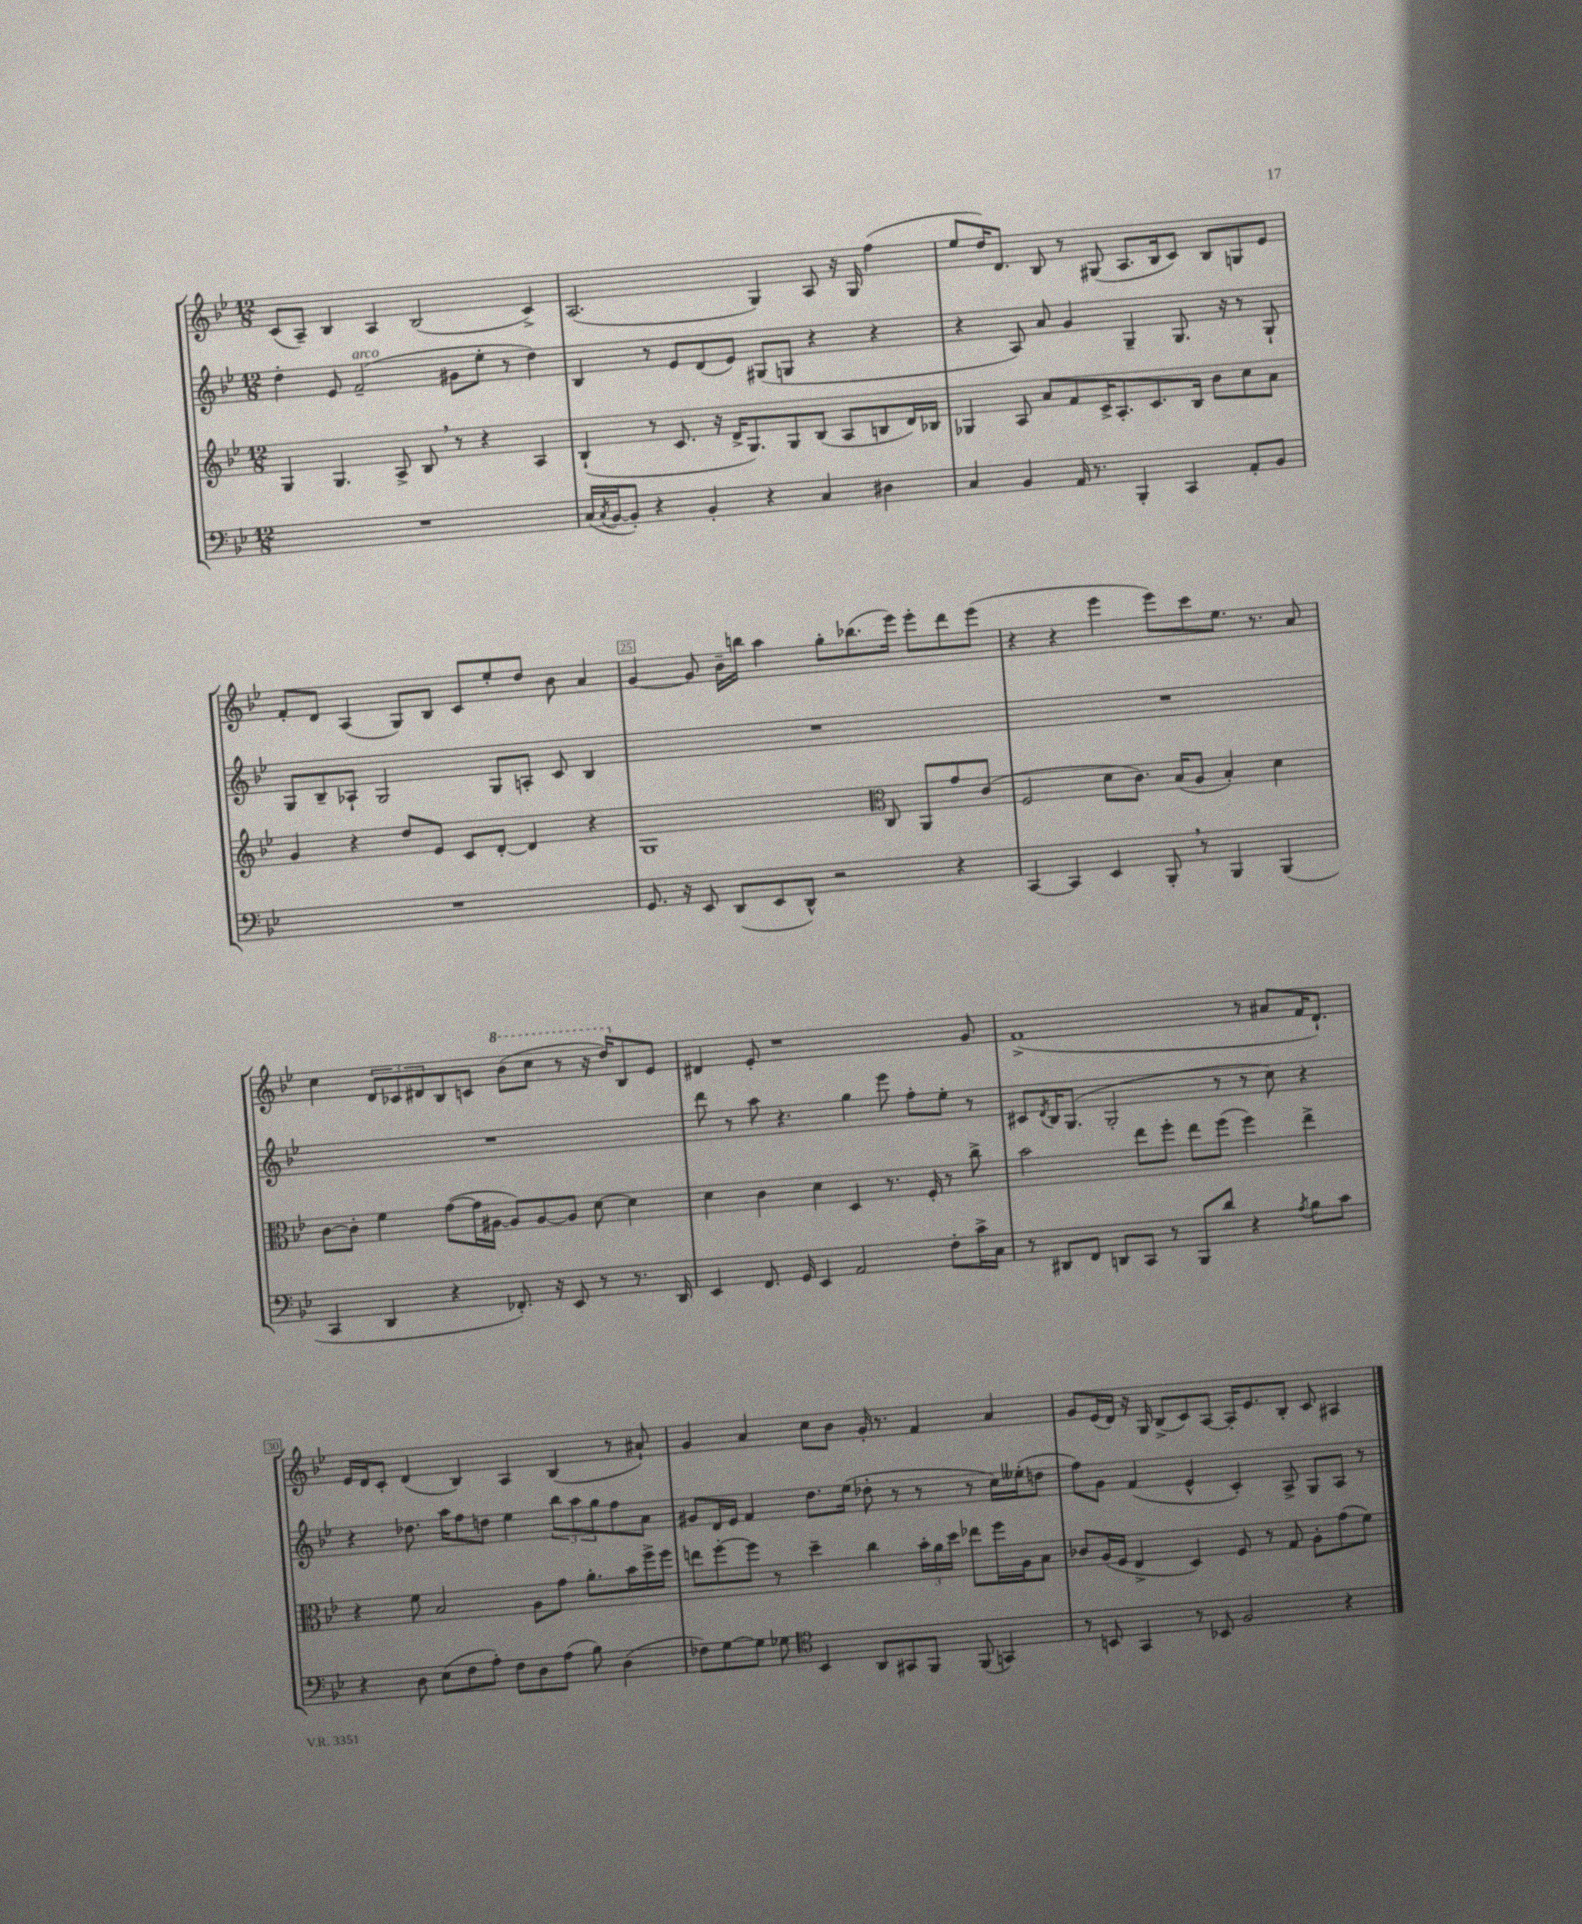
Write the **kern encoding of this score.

**kern	**kern	**kern	**kern
*staff4	*staff3	*staff2	*staff1
*clefF4	*clefG2	*clefG2	*clefG2
*k[b-e-]	*k[b-e-]	*k[b-e-]	*k[b-e-]
*M12/8	*M12/8	*M12/8	*M12/8
1.r	4G	4dd'	(8c
.	.	.	8A~)
.	4.G	8e-	4B-
.	.	(2f~	.
.	.	.	4A
.	8A^	.	.
.	8B-	.	(2B-
.	8r	8g#	.
.	4r	8ee-'	.
.	.	8r	.
.	4A	4dd)	4c^)
=	=	=	=
(16C	(4B-`	4B-	(2.A
8qC	.	.	.
[16BB-	.	.	.
8BB-'])	.	.	.
4r	8r	8r	.
.	8.c	8e-	.
4BB-'	.	(8d	.
.	16r	.	.
.	16d^	8e-)	.
.	8.G)	.	.
4r	.	(8G#	4G)
.	8G	8G	.
4C	(8B-	4r	8A
.	8A	.	16r
.	.	.	16G
4D#	8B	4r	(4ff
.	16d)	.	.
.	16B-	.	.
=	=	=	=
4C	4G-	4r	8ee-
.	.	.	16dd)
.	.	.	8.d
4BB-	8A	8A)	.
.	8a	8a	8B-
16AA	8f	4g	8r
8.r	.	.	.
.	16c^	.	(8G#
.	8.A'	.	.
4BBB-'	.	4G~	8.A
.	8.c	.	.
.	.	.	16B-
4CC	.	8.G	8c)
.	16B-	.	.
.	8b-	.	8B-
.	.	16r	.
8AA'	8cc	8r	8G
8BB-	8a	8G`	8e-
=	=	=	=
1.r	4g	8G	8f'
.	.	8B-~	8d
.	4r	8A-`	(4A
.	.	2G	.
.	8dd	.	8G)
.	8e-	.	8B-
.	8c	.	8c
.	[8d'	8G	8ee-'
.	4d]	8A'	8dd
.	.	8c	8b-
.	4r	4B-	4a
=	=	=	=
8.GG	1G	1.r	[4g
16r	.	.	.
8EE-	.	.	8g]
(8DD	.	.	16b-~
.	.	.	16bb
8EE-	.	.	4aa
8DD^^)	.	.	.
2r	.	.	8gg'
.	.	.	(8.bb-
*	*clefC3	*	*
.	8C	.	.
.	.	.	16eee-)
.	8AA	.	8eee-'
4r	8g	.	8ddd
.	(8c	.	(8eee-
=	=	=	=
[4CC	2F	1.r	4r
4CC]	.	.	4r
4EE-	8d	.	4eee-
.	8.c)	.	.
8BBB-'	.	.	8eee-)
.	(16B-	.	.
8r	8A	.	8ccc
4BBB-	4B-')	.	8.ee-
.	.	.	8.r
(4BBB-	4d	.	.
.	.	.	8a
=	=	=	=
4CC	[8c	1.r	4cc
.	8c']	.	.
4DD	4f	.	12d
.	.	.	12c-
.	.	.	12d#
4r	([8g	.	8B-
.	16g]	.	8c
.	[16A#	.	.
8.FF-')	8A#])	.	(8bb-
.	[8A#	.	8ccc
16r	.	.	.
8EE-	8A#]	.	8r
8r	[8d	.	16r
.	.	.	16ddd)
8.r	4d]	.	8B-
.	.	.	8e-
16DD	.	.	.
=	=	=	=
4EE-	4d	8ddd	4d#
.	.	8r	.
8.FF	4c	8aa	8e-'
.	.	4.r	1r
16GG	.	.	.
4EE-	4d	.	.
2AA	4D	4gg	.
.	8.r	8eee-	.
.	.	8ff'	.
.	16F'	.	.
8F'	8r	8ee-'	.
16c^	8cc^	8r	8g
16C	.	.	.
=	=	=	=
8r	2b-	8c#	(1f^
.	.	8qd	.
8DD#	.	16B-	.
.	.	(8.G	.
8FF	.	.	.
8DD	.	2G'	.
8CC	8ee-	.	.
8r	8ff'	.	.
8BBB-	8ee-	.	.
8d	(8ff	8r	.
4r	4ff)	8r	8r
.	.	8cc)	8a#
8qA	.	.	.
8B-	4ee-^	4r	16f
.	.	.	8.d`)
8c	.	.	.
=	=	=	=
4r	4r	4r	16e-
.	.	.	16d
.	.	.	8c'
8D	8f	8.dd-	(4d
(8E-	2B-	.	.
.	.	16aa	.
8F	.	8ff	4B-)
8A')	.	8dd	.
8F	.	4ee-	4A
8D	8A	.	.
(8A	8g	12bb-	(4B-
.	.	12aa	.
8B-)	8.a'	.	.
.	.	12gg	.
(4D	.	8ff	8r
.	16b-	.	.
.	16ff^	8a	8a#`)
.	16ff	.	.
=	=	=	=
8F-)	8ee	8g#	4g
[8G	[8ff'	16d	.
.	.	16e-	.
8G]	8ff]	4f	4a
8G-	8r	.	.
*clefC4	*	*	*
4BB-	4dd~	8.dd	8cc
.	.	.	8b-
.	.	(16ee-	.
8AA	4cc	8dd-'	16g'
.	.	.	8.r
8GG#	.	8r	.
8FF	24b-'	8r	4f
.	24a	.	.
.	24dd	.	.
(8FF	8ee-	8r	.
4GG)	16ff	16cc)	4a
.	16A	(16ee--'	.
.	8B-	8dd	.
=	=	=	=
8r	8c-	8ff)	8g
8BB	(16A	8g	(16e-
.	16F	.	16d)
4GG	4E-^	(4f	16r
.	.	.	16G
.	.	.	(8B-^
8r	4D)	4e-^^	8c)
8BB-	.	.	[8A
2F	8F	4c')	16A']
.	.	.	8.e-
.	8r	.	.
.	8G	8A^	8B-'
.	8A'	8G	8c
4r	(8g	8A	4A#
.	8f)	8r	.
==	==	==	==
*-	*-	*-	*-
